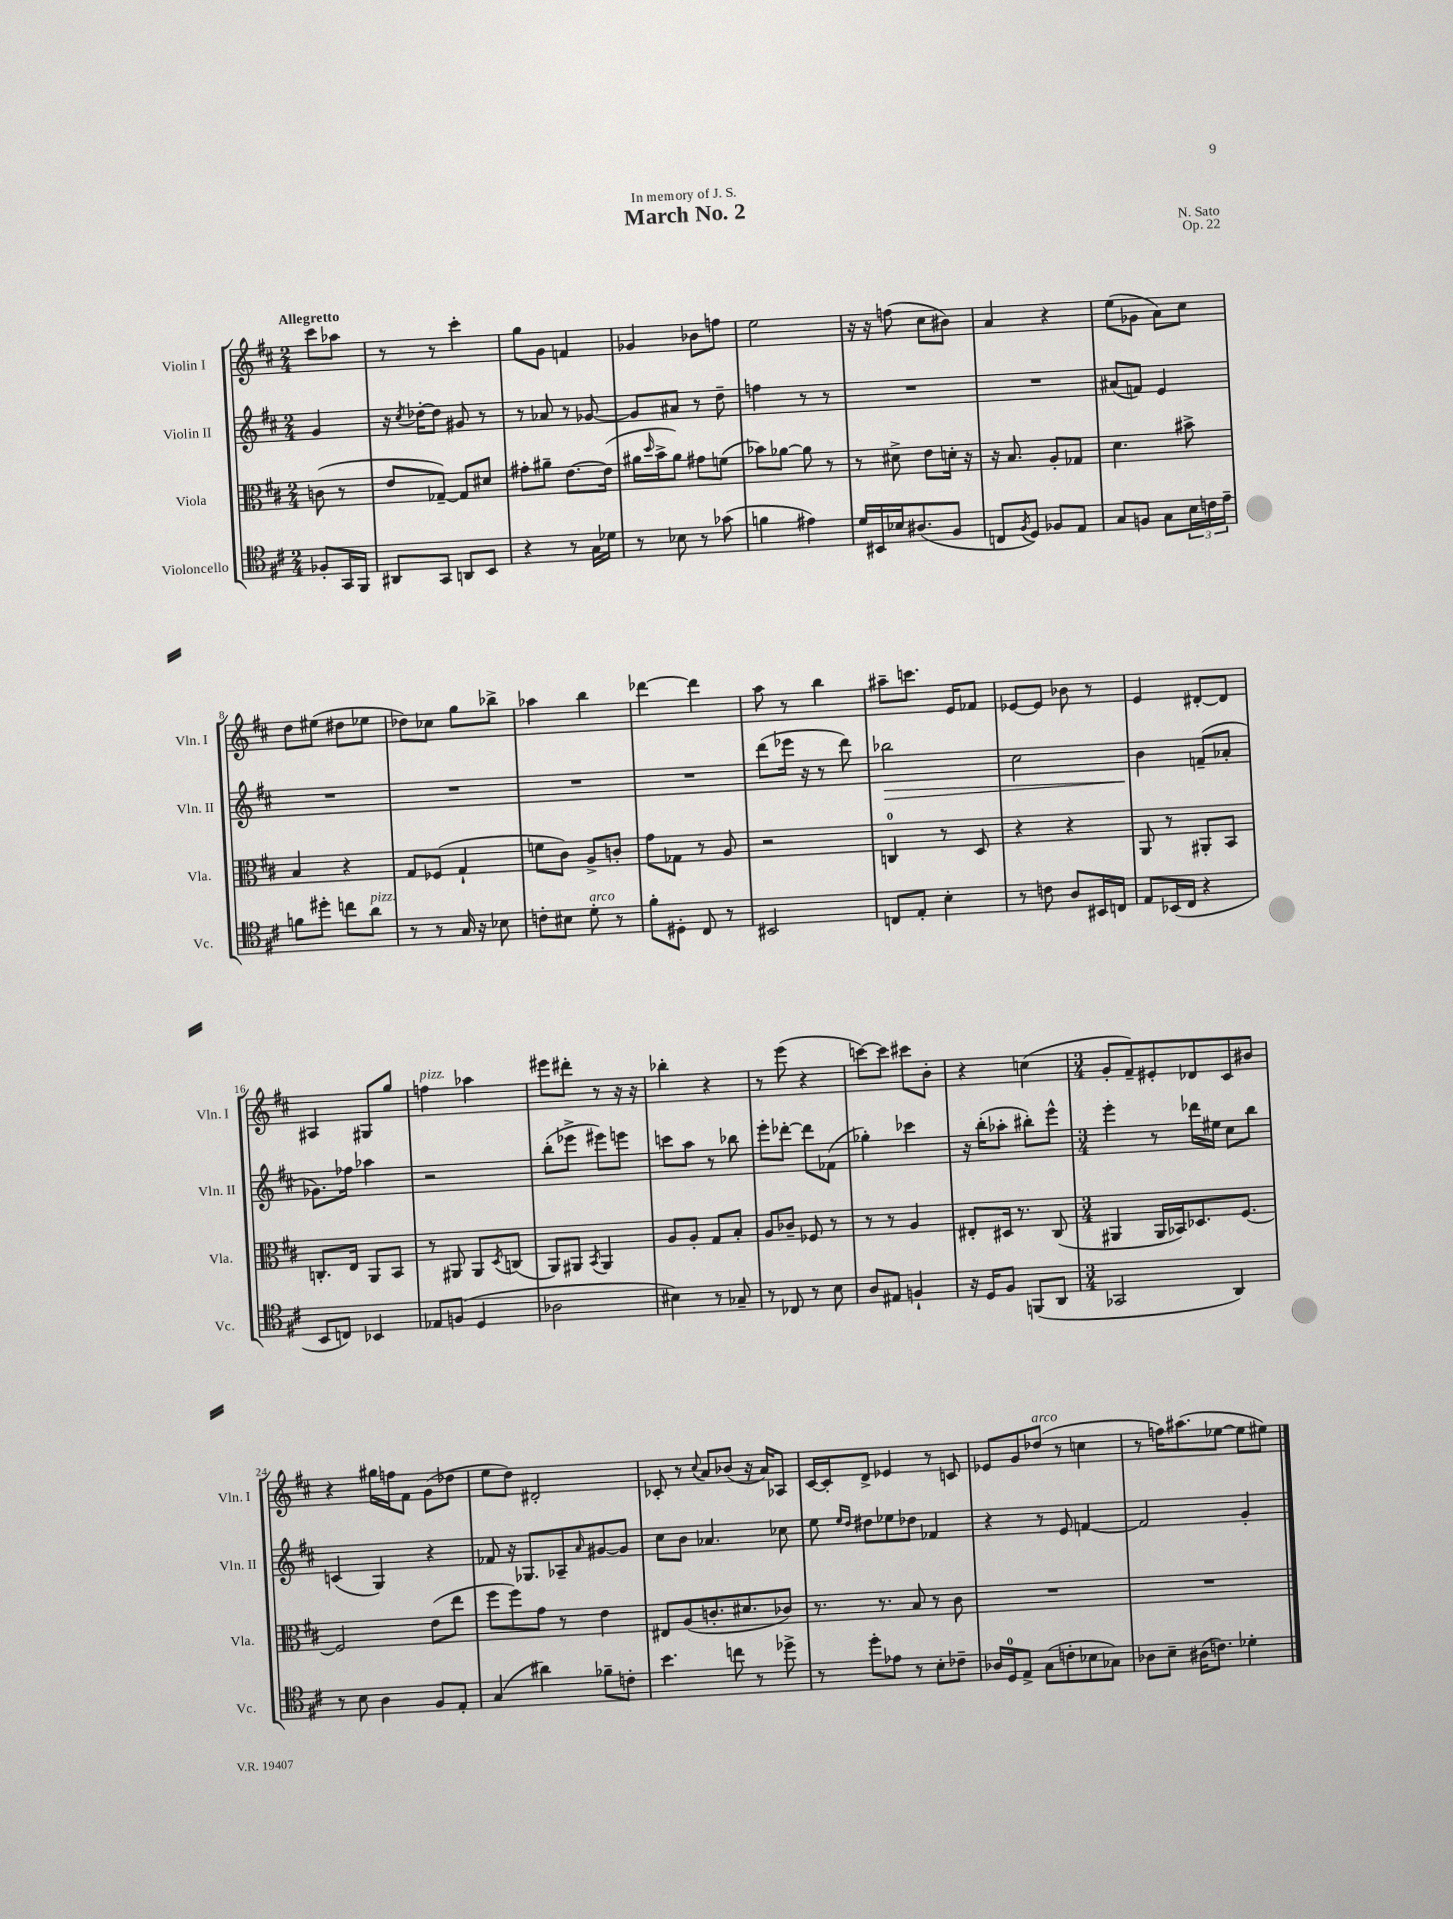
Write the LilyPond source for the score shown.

\header { title = "March No. 2" composer = "N. Sato" dedication = "In memory of J. S." opus = "Op. 22" }
<<
\new StaffGroup <<
\new Staff = "s0" \with { instrumentName = "Violin I" shortInstrumentName = "Vln. I" } {
    \clef treble \key d \major \numericTimeSignature \time 2/4 \partial 4 \tempo "Allegretto"
    cis'''8 aes''8 |
    r8 r8 cis'''4-. |
    g''8 g'8 f'4 |
    ges'4 bes'8 f''8 |
    e''2 |
    r16 r16 f''8( cis''8 bis'8) |
    a'4 r4 |
    e''8( ges'8 a'8) cis''8 |
    d''8 eis''8( dis''8 ees''8 |
    des''8) ces''8 g''8 bes''8-> |
    aes''4 b''4 |
    des'''4~ des'''4 |
    a''8 r8 b''4 |
    ais''8-- c'''8. e'16 fes'8 |
    ees'8~ ees'8 bes'8 r8 |
    e'4 dis'8~-. dis'8 |
    ais4 gis8 g''8 |
    f''4^\markup { \italic "pizz." } aes''4 |
    eis'''8 dis'''8-. r8 r16 r16 |
    bes''4-. r4 |
    r8 e'''8( r4 |
    c'''8~) c'''8 cis'''8 b'8-. |
    r4 c''4( |
    \numericTimeSignature \time 3/4 g'8-. fis'8--) eis'8-. des'8 cis'8 bis'8 |
    r4 gis''16 f''16 fis'8 g'8( des''8 |
    e''8 d''8) dis'2-. |
    ces'8-. r8 \appoggiatura { cis''8 } a'8 bes'8( r16 a'16) aes8 |
    cis'16~ cis'16-. d'8-> ees'4 r8 c'8 |
    ees'8 g'8 des''8^\markup { \italic "arco" }( r8 c''4 |
    r8 f''16) ais''8.( ees''8~ ees''8 eis''8) \bar "|." |
}
\new Staff = "s1" \with { instrumentName = "Violin II" shortInstrumentName = "Vln. II" } {
    \clef treble \key d \major \numericTimeSignature \time 2/4 \partial 4
    g'4 |
    r16 \acciaccatura { cis''8 } des''16~-. des''8 gis'8 r8 |
    r8 aes'8 r8 ges'8~ |
    ges'8 ais'8 r8 d''8-- |
    f''4 r8 r8 |
    R2 |
    R2 |
    ais'8( f'8) e'4 |
    R2 |
    R2 |
    R2 |
    R2 |
    d'''8( ees'''16 r16 r8 d'''8) |
    bes''2\> |
    cis''2 |
    b'4\! f'8--( aes'8-. |
    ges'8.) fes''16 aes''4 |
    r2 |
    b''8-.( ees'''8-> eis'''8) e'''8 |
    c'''8 a''8 r8 bes''8 |
    e'''8-. des'''8~-. des'''8 fes'8( |
    ges''4-.) ces'''4 |
    r16 b''16-.( aes''8-. bis''8-.) e'''8-^ |
    \numericTimeSignature \time 3/4 e'''4-. r8 des'''16 eis''16 cis''8 b''8 |
    c'4( g4) r4 |
    fes'8 r16 ges8. aes8-- \grace { a'16 } gis'8~ gis'8 |
    cis''8 b'8 aes'4. ces''8 |
    e''8 \grace { e''16 d''16 } dis''8 ees''8 des''8 fes'4 |
    r4 r8 e'8 f'4~ |
    f'2 g'4-. \bar "|." |
}
\new Staff = "s2" \with { instrumentName = "Viola" shortInstrumentName = "Vla." } {
    \clef alto \key d \major \numericTimeSignature \time 2/4 \partial 4
    c'8( r8 |
    e'8 ges8~--) ges8 dis'8 |
    gis'8-. ais'8-- e'8.~ e'16( |
    ais'16 \grace { d''16 } b'16-> ais'8) gis'8 f'8( |
    bes'8) aes'8~ aes'8 r8 |
    r8 dis'8-> e'8 d'16-. r16 |
    r16 b8. a8-. ges8 |
    d'4. bis'8-> |
    b4 r4 |
    g8 fes8( g4-! |
    f'8 cis'8) a8-> c'8-. |
    g'8 ges8 r8 a8 |
    r2 |
    c4-0 r8 d8 |
    r4 r4 |
    a,8 r8 ais,8-. b,8 |
    c8.-. e16 a,8 b,8 |
    r8 ais,8 ais,8 \acciaccatura { d8 } c8( |
    a,8) ais,8 \acciaccatura { b,8 } ais,4 |
    a8 a8-. g8 b8-. |
    a8 ces'8-- fes8 r8 |
    r8 r8 a4 |
    eis8-. dis16 r8. cis8( |
    \numericTimeSignature \time 3/4 ais,4 ais,16 bes,16) des8. fis8.~ |
    fis2 e'8( e''8 |
    fis''8 fis''8) g'8 r8 e'4 |
    eis8 a8( c'8.-. dis'8. ces'8) |
    r8. r8. b8 r8 cis'8 |
    R2. |
    R2. \bar "|." |
}
\new Staff = "s3" \with { instrumentName = "Violoncello" shortInstrumentName = "Vc." } {
    \clef tenor \key d \major \numericTimeSignature \time 2/4 \partial 4
    fes8-. g,16 fis,16 |
    ais,8 g,8 a,8 b,8 |
    r4 r8 g16 des'16 |
    r8 bes8 r8 ges'8( |
    f'4 eis'4) |
    d'16 bis,16 bes16 ais8.( fis8 |
    c8 \acciaccatura { fis8 } d8) fes8 e8 |
    g8 f8 g8 \tuplet 3/2 { b16 c'16 e'16-- } |
    f'8 dis''8-. c''8 a'8^\markup { \italic "pizz." } |
    r8 r8 g16 r16 bes8 |
    c'8-. bis8 d'8-.^\markup { \italic "arco" } r8 |
    fis'8-. dis8-. cis8 r8 |
    bis,2 |
    c8 e8-. b4-. |
    r8 c'8 a8 bis,16 c16 |
    e8 bes,16( cis16 r4 |
    b,8 c8) bes,4 |
    ees8 f8( d4 |
    aes2 |
    bis4) r8 ges8-- |
    r8 ces8 r8 b8 |
    a8 eis8 f4-! |
    r16 d16 fis8 f,8( a,8 |
    \numericTimeSignature \time 3/4 ges,2 a,4) |
    r8 b8 a4 fis8 e8-. |
    g4( ais'4) fes'8-- c'8-. |
    b'4. c''8 r8 des''8-> |
    r8 d''8-. ees'8 r8 b8-. ces'8-- |
    aes16 d16-0 e8-> g8( c'8-. bes8 ges8) |
    aes8 b8-- ais16( c'8.) des'4-. \bar "|." |
}
>>
>>
